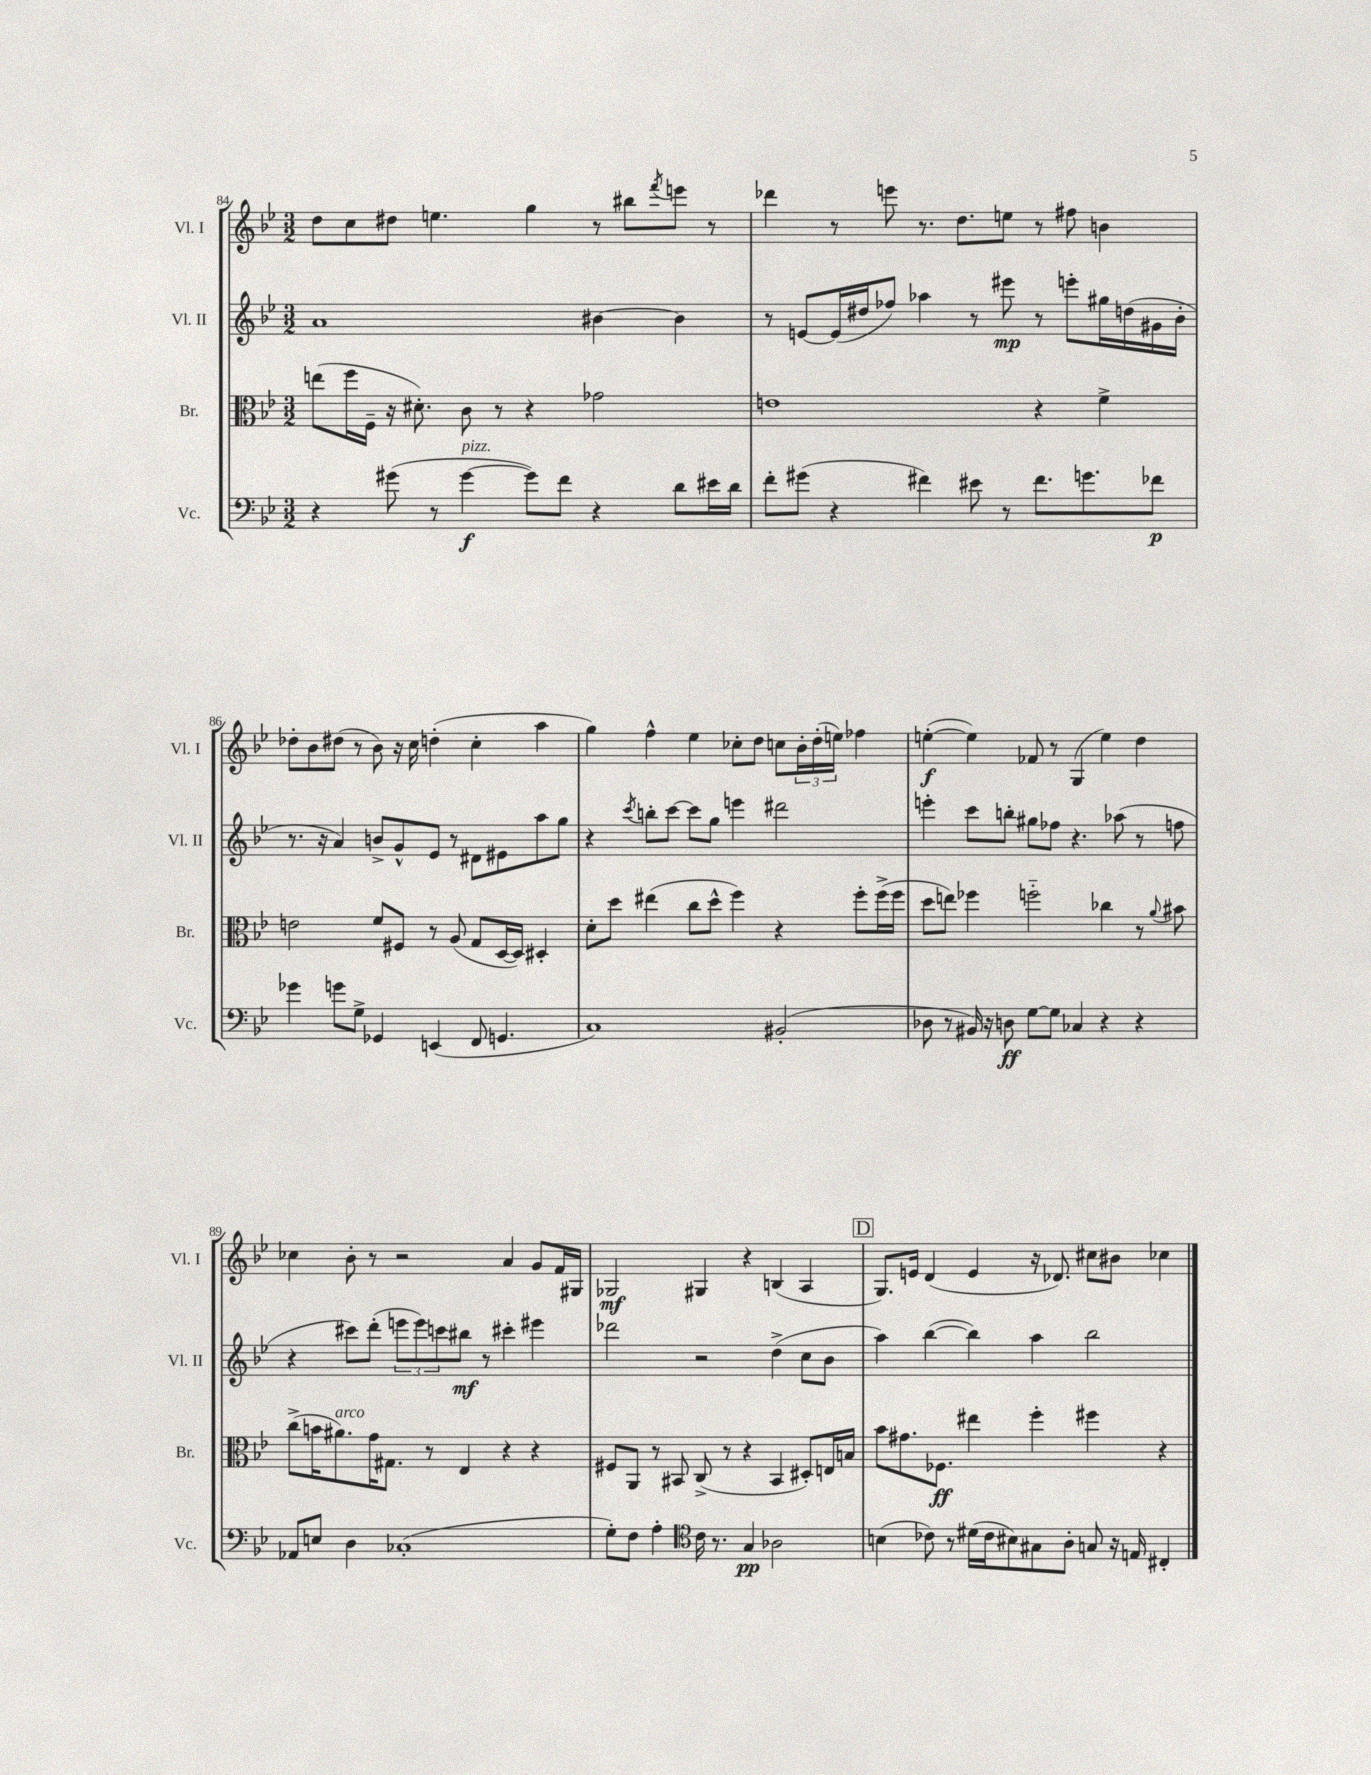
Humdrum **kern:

**kern	**dynam	**kern	**dynam	**kern	**dynam	**kern	**dynam
*part4	*part4	*part3	*part3	*part2	*part2	*part1	*part1
*staff4	*staff4	*staff3	*staff3	*staff2	*staff2	*staff1	*staff1
*I"Vc.	*	*I"Br.	*	*I"Vl. II	*	*I"Vl. I	*
*I'Vc.	*	*I'Br.	*	*I'Vl. II	*	*I'Vl. I	*
*clefF4	*	*clefC3	*	*clefG2	*	*clefG2	*
*k[b-e-]	*	*k[b-e-]	*	*k[b-e-]	*	*k[b-e-]	*
*M3/2	*	*M3/2	*	*M3/2	*	*M3/2	*
=84	=84	=84	=84	=84	=84	=84	=84
4r	.	(8een\L	.	1a	.	8dd\L	.
.	.	16ff\L	.	.	.	8cc\	.
.	.	16F~\JJ	.	.	.	.	.
(8g#X\	.	16r	.	.	.	8dd#X\J	.
.	.	8.d#X'\)	.	.	.	.	.
8r	.	.	.	.	.	4.een\	.
!LO:TX:a:i:t=pizz.	!	!	!	!	!	!	!
[4g#\	f	8c\	.	.	.	.	.
.	.	8r	.	.	.	.	.
8g#\L])	.	4r	.	.	.	4gg\	.
8f\J	.	.	.	.	.	.	.
4r	.	2g-X\	.	[4b#X\	.	8r	.
.	.	.	.	.	.	8bb#X\L	.
.	.	.	.	.	.	8qfff/	.
8d\L	.	.	.	4b#\]	.	8eeen\J	.
16e#X\L	.	.	.	.	.	8r	.
16d\JJ	.	.	.	.	.	.	.
=85	=85	=85	=85	=85	=85	=85	=85
8f'\L	.	1en	.	8r	.	4ddd-X\	.
(8g#X\J	.	.	.	[8en/L	.	.	.
4r	.	.	.	(16e/L]	.	8r	.
.	.	.	.	16dd#X/J	.	.	.
.	.	.	.	8ff-X/J)	.	8eeen\	.
4f#X\)	.	.	.	4aa-X\	.	8.r	.
.	.	.	.	.	.	8.dd\L	.
8e#X\	.	.	.	8r	.	.	.
8r	.	.	.	8eee#X\	mp	8een\J	.
8.f#\L	.	4r	.	8r	.	8r	.
.	.	.	.	8eeen'\L	.	8ff#X\	.
8.gn\	.	.	.	.	.	.	.
.	.	4f^\	.	16gg#X\L	.	4bn\	.
.	.	.	.	(16ddn\	.	.	.
8f-X\J	p	.	.	16g#X\	.	.	.
.	.	.	.	16b-'\JJ	.	.	.
!!LO:LB:g=z
=86	=86	=86	=86	=86	=86	=86	=86
4g-X\	.	2en\	.	8.r	.	8dd-X'\L	.
.	.	.	.	.	.	8b-\	.
.	.	.	.	16r	.	.	.
8gn\L	.	.	.	4a/)	.	(8dd#X\J	.
8G^\J	.	.	.	.	.	8r	.
4GG-X/	.	8f/L	.	8bn^/L	.	8b-\)	.
.	.	8F#X/J	.	8g^^/	.	16r	.
.	.	.	.	.	.	16cc\	.
(4EEn/	.	8r	.	8e-/J	.	(4ddn'\	.
.	.	(8A/	.	8r	.	.	.
8FF/	.	8G/L	.	8d#X\L	.	4cc'\	.
4.GGn/	.	[16D/L	.	8e#X\	.	.	.
.	.	16D/JJ])	.	.	.	.	.
.	.	4D#X'/	.	8aa\	.	4aa\	.
.	.	.	.	8gg\J	.	.	.
=87	=87	=87	=87	=87	=87	=87	=87
1C)	.	8d'\L	.	4r	.	4gg\)	.
.	.	8dd\J	.	.	.	.	.
.	.	.	.	8qccc/	.	.	.
.	.	(4ee#X\	.	8bbn'\L	.	4ff^^\	.
.	.	.	.	[8ccc\J	.	.	.
.	.	8cc\L	.	8ccc\L]	.	4ee-\	.
.	.	8dd^^\J	.	8gg\J	.	.	.
.	.	4ff\)	.	4eeen\	.	8cc-X'\L	.
.	.	.	.	.	.	8dd\J	.
(2BB#X'/	.	4r	.	2ddd#X\	.	8ccn\L	.
.	.	.	.	.	.	24b-'\L	.
.	.	.	.	.	.	(24dd'\	.
.	.	.	.	.	.	24een\JJ)	.
.	.	8ff'\L	.	.	.	4ff-X\	.
.	.	(16ff^\L	.	.	.	.	.
.	.	16ff\JJ	.	.	.	.	.
=88	=88	=88	=88	=88	=88	=88	=88
8D-X\	.	8dd\L	.	4eeen'\	.	([4een'\	f
8r	.	8een\J)	.	.	.	.	.
16BB#X/)	.	4ff-X\	.	8ccc\L	.	4ee\])	.
16r	.	.	.	.	.	.	.
8Dn\	ff	.	.	8bbn'\J	.	.	.
[8G\L	.	2ffn\	.	8gg#X\L	.	8f-X/	.
8G\J]	.	.	.	8ff-X\J	.	8r	.
4C-X/	.	.	.	4.r	.	(4G/	.
4r	.	4cc-X\	.	.	.	4ee\)	.
.	.	.	.	(8aa-X\	.	.	.
4r	.	8r	.	8r	.	4dd\	.
.	.	8qqa/	.	.	.	.	.
.	.	8b#X\	.	8ffn\	.	.	.
!!LO:LB:g=z
=89	=89	=89	=89	=89	=89	=89	=89
8AA-X/L	.	(8cc^\L	.	4r	.	4cc-X\	.
8En/J	.	16bn\K	.	.	.	.	.
!	!	!LO:TX:a:i:t=arco	!	!	!	!	!
.	.	8.a#X\)	.	.	.	.	.
4D\	.	.	.	8ccc#X\L)	.	8b-'\	.
.	.	16g\K	.	(8ddd'\J	.	8r	.
.	.	8.G#X\J	.	.	.	.	.
(1C-X'	.	.	.	12eeen\L	.	2r	.
.	.	.	.	12eee\)	.	.	.
.	.	8r	.	.	.	.	.
.	.	.	.	12cccn\	.	.	.
.	.	4E-/	.	8bb#X\J	mf	.	.
.	.	.	.	8r	.	.	.
.	.	4r	.	4ccc#X'\	.	4a/	.
.	.	4r	.	4eee#X\	.	8g/L	.
.	.	.	.	.	.	16f/L	.
.	.	.	.	.	.	16G#X/JJ	.
=90	=90	=90	=90	=90	=90	=90	=90
8G'\L)	.	8F#X/L	.	2ddd-X\	.	2G-X/	mf
8F\J	.	8AA/J	.	.	.	.	.
4A'\	.	8r	.	.	.	.	.
.	.	8BB#X/	.	.	.	.	.
*clefC4	*	*	*	*	*	*	*
16c\	.	(8C^/	.	2r	.	4G#X/	.
8.r	.	.	.	.	.	.	.
.	.	8r	.	.	.	.	.
4G/	pp	4r	.	.	.	4r	.
2A-X\	.	4BB#/	.	(4dd^\	.	(4Bn/	.
.	.	8D#X'/L)	.	8cc\L	.	4A/	.
.	.	16En/L	.	8b-\J	.	.	.
.	.	16Bn/JJ	.	.	.	.	.
!!LO:REH:place=s1:t=D
=91	=91	=91	=91	=91	=91	=91	=91
(4Bn\	.	8b-\L	.	4aa\)	.	8.G/L)	.
.	.	8.g#X\	.	.	.	.	.
.	.	.	.	.	.	16en/Jk	.
8c-X\)	.	.	.	([4bb-\	.	(4d/	.
.	.	8.F-X\J	ff	.	.	.	.
8r	.	.	.	.	.	.	.
(16d#X\LL	.	4ee#X\	.	4bb-\])	.	4e/	.
16c-\J	.	.	.	.	.	.	.
8B#X\)	.	.	.	.	.	.	.
8G#X\	.	4ff'\	.	4aa\	.	16r	.
.	.	.	.	.	.	8.d-X/)	.
8A'\J	.	.	.	.	.	.	.
8Gn/	.	4ff#X\	.	2bb-\	.	8cc#X\L	.
16r	.	.	.	.	.	8b#X\J	.
16En/	.	.	.	.	.	.	.
4C#X'/	.	4r	.	.	.	4cc-X\	.
==	==	==	==	==	==	==	==
*-	*-	*-	*-	*-	*-	*-	*-
